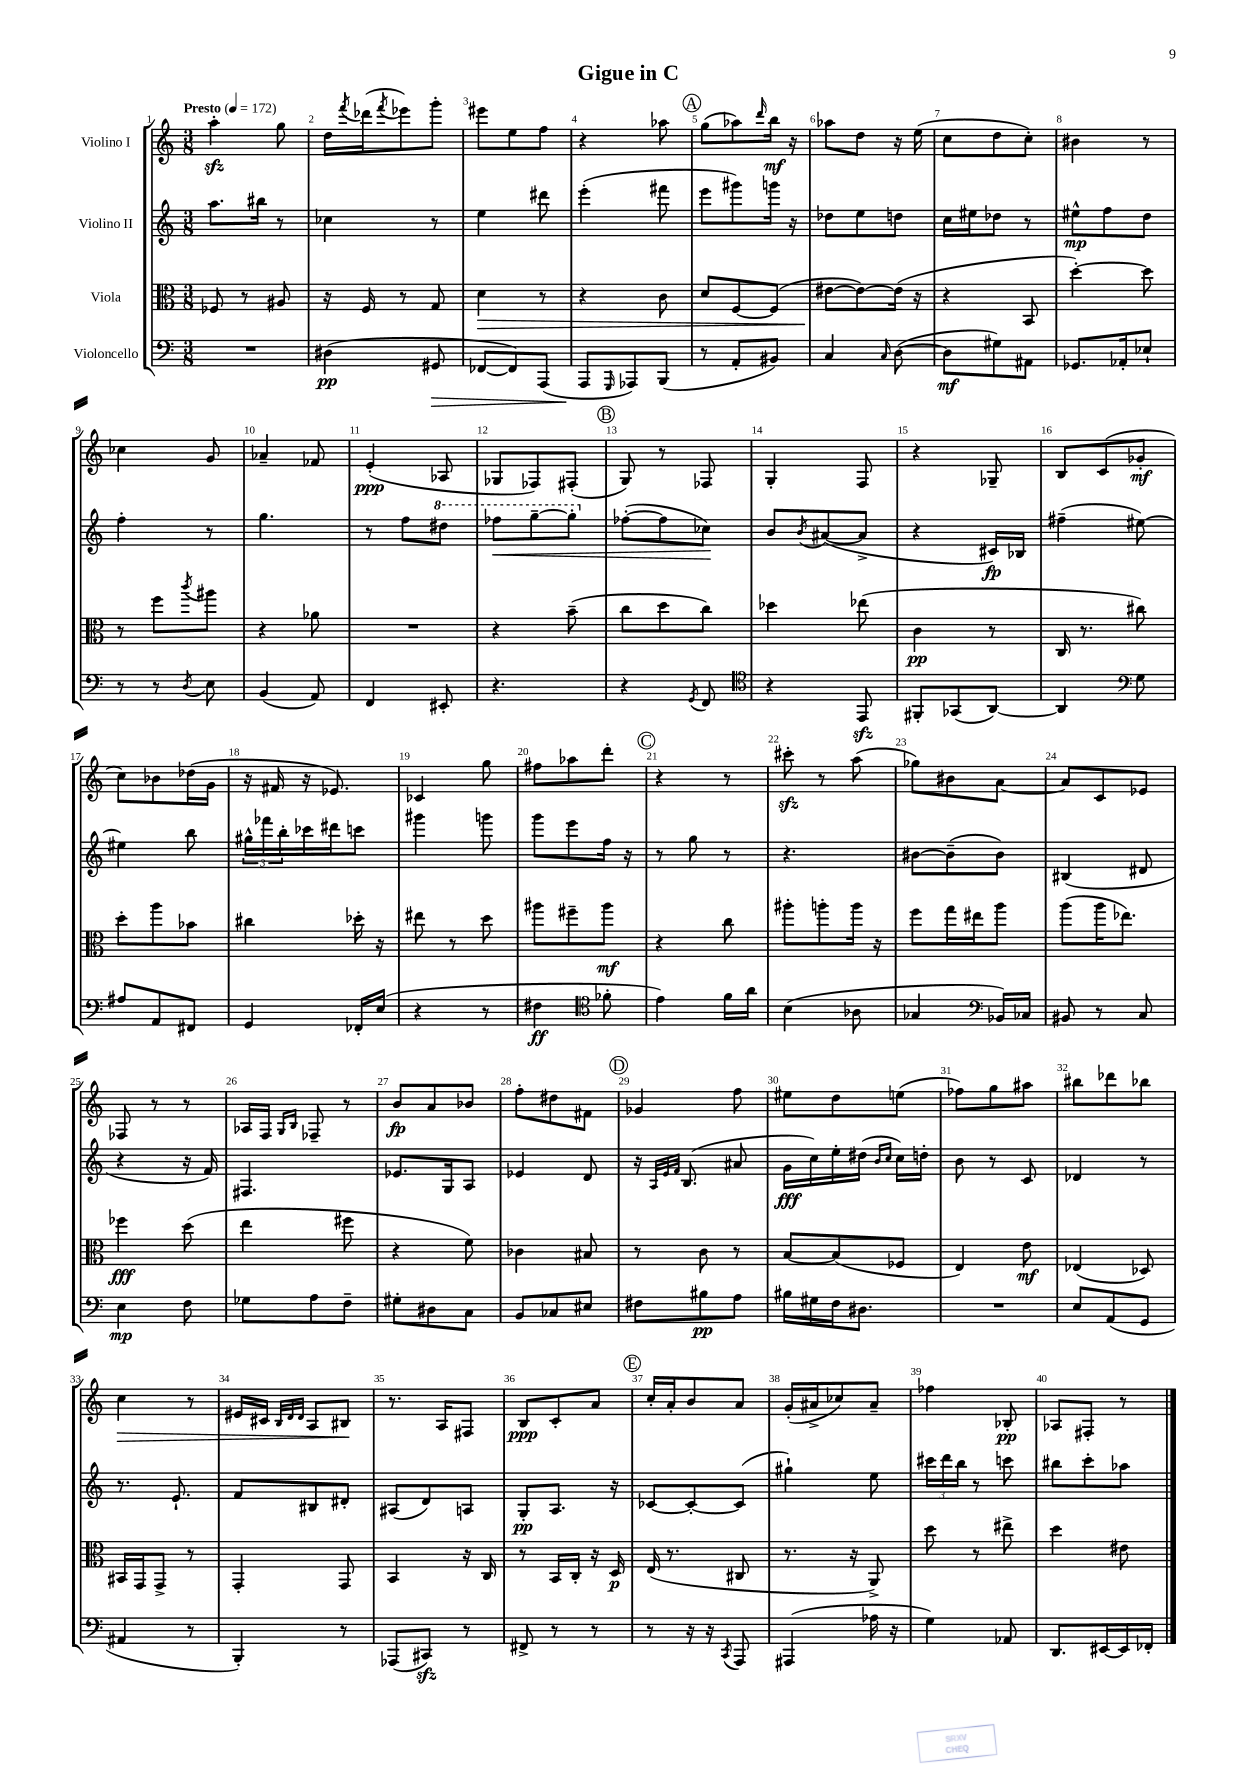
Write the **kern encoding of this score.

**kern	**dynam	**kern	**dynam	**kern	**dynam	**kern	**dynam
*part4	*part4	*part3	*part3	*part2	*part2	*part1	*part1
*staff4	*staff4	*staff3	*staff3	*staff2	*staff2	*staff1	*staff1
*I"Violoncello	*	*I"Viola	*	*I"Violino II	*	*I"Violino I	*
*clefF4	*	*clefC3	*	*clefG2	*	*clefG2	*
*k[]	*	*k[]	*	*k[]	*	*k[]	*
*M3/8	*	*M3/8	*	*M3/8	*	*M3/8	*
*MM172	*	*MM172	*	*MM172	*	*MM172	*
=1	=1	=1	=1	=1	=1	=1	=1
!	!	!	!	!	!	!LO:TX:a:B:t=Presto	!
4.r	.	8F-X/	.	8.aa\L	.	4aazz'\	.
.	.	8r	.	.	.	.	.
.	.	.	.	16bb#X\Jk	.	.	.
.	.	8A#X/	.	8r	.	8gg\	.
=2	=2	=2	=2	=2	=2	=2	=2
(4D#X\	pp	16r	.	4cc-X\	.	16dd\LL	.
.	.	.	.	.	.	8qfff/	.
.	.	16F/	.	.	.	(16ddd-X\J	.
.	.	.	.	.	.	8qfff/	.
.	.	8r	.	.	.	8eee-X\)	.
!	!LO:HP:b	!	!	!	!	!	!
8GG#X/	>	8G/	.	8r	.	8ggg'\J	.
=3	=3	=3	=3	=3	=3	=3	=3
!	!	!	!LO:HP:b	!	!	!	!
[8FF-X/L	.	4d\	>	4ee\	.	8eee#X\L	.
8FF-/])	.	.	.	.	.	8ee\	.
(8AAA/J	.	8r	.	8ddd#X\	.	8ff\J	.
=4	=4	=4	=4	=4	=4	=4	=4
8AAA/L	.	4r	.	(4eee'\	.	4r	.
16qqGGG/	.	.	.	.	.	.	.
8AAA-X/)	]	.	.	.	.	.	.
(8BBB/J	.	8c\	.	8fff#X\	.	8aa-X\	.
!!LO:REH:place=s1:t=A
=5	=5	=5	=5	=5	=5	=5	=5
8r	.	8d/L	.	8eee\L	.	(8gg\L	.
8AA'/L	.	[8F/	.	8ggg#X\)	.	8aa-X\)	.
.	.	.	.	.	.	16qqddd/	.
8BB#X/J)	.	(8F/J]	.	16gggn\Jk	.	16bb\Jk	mf
.	.	.	.	16r	.	16r	.
=6	=6	=6	=6	=6	=6	=6	=6
4C/	.	[8e#X\L	.	8dd-X\L	.	8aa-X\L	.
.	.	8e#\_)	]	8ee\	.	8dd\J	.
16qqC/	.	.	.	.	.	.	.
([8D\	.	(16e#\Jk]	.	8ddn\J	.	16r	.
.	.	16r	.	.	.	(16ee\	.
=7	=7	=7	=7	=7	=7	=7	=7
8D\L]	mf	4r	.	16cc\LL	.	8cc\L	.
.	.	.	.	16ee#X\J	.	.	.
8G#X\)	.	.	.	8dd-X\J	.	8dd\	.
8AA#X\J	.	8BB/	.	8r	.	8cc'\J)	.
=8	=8	=8	=8	=8	=8	=8	=8
8.GG-X/L	.	[4dd'\)	.	8ee#X^^\L	mp	4b#X\	.
.	.	.	.	8ff\	.	.	.
16AA-X'/k	.	.	.	.	.	.	.
8E-X`/J	.	8dd\]	.	8dd\J	.	8r	.
!!LO:LB:g=z
=9	=9	=9	=9	=9	=9	=9	=9
8r	.	8r	.	4ff'\	.	4cc-X\	.
8r	.	8ff\L	.	.	.	.	.
8qD/	.	8qccc/	.	.	.	.	.
8E\	.	8aa#X\J	.	8r	.	8g/	.
=10	=10	=10	=10	=10	=10	=10	=10
(4BB/	.	4r	.	4.gg\	.	4a-X~/	.
8AA/)	.	8a-X\	.	.	.	8f-X/	.
=11	=11	=11	=11	=11	=11	=11	=11
4FF/	.	4.r	.	8r	.	(4e'/	ppp
.	.	.	.	8ff\L	.	.	.
*	*	*	*	*8va	*	*	*
8EE#X'/	.	.	.	8ddd#X\J	.	8A-X/	.
=12	=12	=12	=12	=12	=12	=12	=12
!	!	!	!	!	!LO:HP:b	!	!
4.r	.	4r	.	8fff-X\L	<	8G-X/L	.
.	.	.	.	[8ggg~\	.	8F-X/)	.
.	.	(8b~\	.	8ggg'\J]	.	(8F#X'/J	.
!!LO:REH:place=s1:t=B
=13	=13	=13	=13	=13	=13	=13	=13
*	*	*	*	*X8va	*	*	*
4r	.	8cc\L	.	([8ff-X'\L	.	8G/)	.
.	.	8dd\	.	8ff-\]	.	8r	.
8qGG/	.	.	.	.	.	.	.
8FF/	.	8cc\J)	.	8cc-X\J)	.	8F-X/	.
.	.	.	.	.	[	.	.
=14	=14	=14	=14	=14	=14	=14	=14
*clefC4	*	*	*	*	*	*	*
4r	.	4dd-X\	.	8b/L	.	4G'/	.
.	.	.	.	8qb/	.	.	.
.	.	.	.	([8a#X/	.	.	.
8EEzz/	.	(8ee-X\	.	8a#^/J]	.	8F/	.
=15	=15	=15	=15	=15	=15	=15	=15
8FF#X'/L	.	4c\	pp	4r	.	4r	.
(8GG-X/	.	.	.	.	.	.	.
[8AA/J)	.	8r	.	16c#X/LL)	fp	8G-X~/	.
.	.	.	.	16B-X/JJ	.	.	.
=16	=16	=16	=16	=16	=16	=16	=16
4AA/]	.	16C/	.	(4ff#X~\	.	8B/L	.
.	.	8.r	.	.	.	.	.
.	.	.	.	.	.	(8c/	.
*clefF4	*	*	*	*	*	*	*
8G\	.	8cc#X\)	.	[8ee#X\)	.	8g-X'/J	mf
!!LO:LB:g=z
=17	=17	=17	=17	=17	=17	=17	=17
8A#X/L	.	8dd'\L	.	4ee#X\]	.	8cc\L)	.
8AA/	.	8aa\	.	.	.	8b-X\	.
8FF#X/J	.	8b-X\J	.	8bb\	.	(16dd-X\L	.
.	.	.	.	.	.	16g\JJ	.
=18	=18	=18	=18	=18	=18	=18	=18
4GG/	.	4cc#X\	.	24gg#X^^\LL	.	16r	.
.	.	.	.	24fff-X\	.	.	.
.	.	.	.	.	.	16f#X/	.
.	.	.	.	24bb'\	.	.	.
.	.	.	.	16ccc-X\	.	16r	.
.	.	.	.	16ddd#X\J	.	8.e-X/)	.
16FF-X'/LL	.	16dd-X'\	.	8cccn\J	.	.	.
(16E/JJ	.	16r	.	.	.	.	.
=19	=19	=19	=19	=19	=19	=19	=19
4r	.	8ee#X\	.	4ggg#X\	.	4c-X/	.
.	.	8r	.	.	.	.	.
8r	.	8dd\	.	8gggn\	.	8gg\	.
=20	=20	=20	=20	=20	=20	=20	=20
4F#X\	ff	8aa#X\L	.	8ggg\L	.	8ff#X\L	.
.	.	8ff#X~\	.	8eee\	.	8aa-X\	.
*clefC4	*	*	*	*	*	*	*
8f-X'\	.	8aa#\J	mf	16ff\Jk	.	8ddd'\J	.
.	.	.	.	16r	.	.	.
!!LO:REH:place=s1:t=C
=21	=21	=21	=21	=21	=21	=21	=21
4e\)	.	4r	.	8r	.	4r	.
.	.	.	.	8gg\	.	.	.
16f\LL	.	8cc\	.	8r	.	8r	.
16a\JJ	.	.	.	.	.	.	.
=22	=22	=22	=22	=22	=22	=22	=22
(4B\	.	8aa#X'\L	.	4.r	.	8ccc#Xzz'\	.
.	.	8aan'\	.	.	.	8r	.
8A-X\	.	16aa\Jk	.	.	.	(8aa\	.
.	.	16r	.	.	.	.	.
=23	=23	=23	=23	=23	=23	=23	=23
4G-X/	.	8ff\L	.	[8b#X\L	.	8gg-X\L)	.
.	.	16gg\L	.	(8b#~\]	.	8b#X\	.
.	.	16ee#X\J	.	.	.	.	.
*clefF4	*	*	*	*	*	*	*
16BB-X/LL)	.	8aa\J	.	8b#\J)	.	[8a\J	.
16C-X/JJ	.	.	.	.	.	.	.
=24	=24	=24	=24	=24	=24	=24	=24
8BB#X/	.	(8aa\L	.	(4B#X/	.	8a/L]	.
8r	.	16aa\K	.	.	.	8c/	.
.	.	8.ee-X\J)	.	.	.	.	.
8C/	.	.	.	8d#X/	.	8e-X/J	.
!!LO:LB:g=z
=25	=25	=25	=25	=25	=25	=25	=25
4E\	mp	4ff-X\	fff	4r	.	8F-X/	.
.	.	.	.	.	.	8r	.
8F\	.	(8dd\	.	16r	.	8r	.
.	.	.	.	16f/)	.	.	.
=26	=26	=26	=26	=26	=26	=26	=26
8G-X\L	.	4ee\	.	4.F#X/	.	16A-X/LL	.
.	.	.	.	.	.	16F/JJ	.
.	.	.	.	.	.	16qqG/LL	.
.	.	.	.	.	.	16qqB/JJ	.
8A\	.	.	.	.	.	8F-X~/	.
8F~\J	.	8ff#X\	.	.	.	8r	.
=27	=27	=27	=27	=27	=27	=27	=27
8G#X'\L	.	4r	.	8.e-X/L	.	8b/L	fp
8D#X\	.	.	.	.	.	8a/	.
.	.	.	.	16G/k	.	.	.
8C\J	.	8f\)	.	8A/J	.	8b-X/J	.
=28	=28	=28	=28	=28	=28	=28	=28
8BB/L	.	4c-X\	.	4e-X/	.	8ff'\L	.
8C-X/	.	.	.	.	.	8dd#X\	.
8E#X/J	.	8B#X/	.	8d/	.	8f#X\J	.
!!LO:REH:place=s1:t=D
=29	=29	=29	=29	=29	=29	=29	=29
8F#X\L	.	8r	.	16r	.	4g-X/	.
.	.	.	.	32qqA/LLL	.	.	.
.	.	.	.	32qqe/	.	.	.
.	.	.	.	32qqf/JJJ	.	.	.
.	.	.	.	(8.B/	.	.	.
8B#X\	pp	8c\	.	.	.	.	.
8A\J	.	8r	.	8a#X/	.	8ff\	.
=30	=30	=30	=30	=30	=30	=30	=30
16B#X\LL	.	[8B/L	.	16g\LL	fff	8ee#X\L	.
16G#X\	.	.	.	16cc\)	.	.	.
16F\J	.	(8B/]	.	16ee'\	.	8dd\	.
8.D#X\J	.	.	.	(16dd#X\JJ	.	.	.
.	.	.	.	16qqb/LL	.	.	.
.	.	.	.	16qqcc/JJ	.	.	.
.	.	8F-X/J	.	16cc\LL)	.	(8een\J	.
.	.	.	.	16ddn'\JJ	.	.	.
=31	=31	=31	=31	=31	=31	=31	=31
4.r	.	4E/)	.	8b\	.	8ff-X\L)	.
.	.	.	.	8r	.	8gg\	.
.	.	8e\	mf	8c/	.	8aa#X\J	.
=32	=32	=32	=32	=32	=32	=32	=32
8E/L	.	(4E-X/	.	4d-X/	.	8bb#X\L	.
(8AA/	.	.	.	.	.	8ddd-X\	.
8GG/J	.	8D-X/)	.	8r	.	8bb-X\J	.
!!LO:LB:g=z
=33	=33	=33	=33	=33	=33	=33	=33
!	!	!	!	!	!	!	!LO:HP:b
4AA#X/	.	16BB#X/LL	.	8.r	.	4cc\	>
.	.	16GG/J	.	.	.	.	.
.	.	8GG^/J	.	.	.	.	.
.	.	.	.	8.e`/	.	.	.
8r	.	8r	.	.	.	8r	.
=34	=34	=34	=34	=34	=34	=34	=34
4BBB'/)	.	4GG'/	.	8f/L	.	16e#X/LL	.
.	.	.	.	.	.	16c#X/JJ	.
.	.	.	.	.	.	32qqB/LLL	.
.	.	.	.	.	.	32qqd/	.
.	.	.	.	.	.	32qqd/JJJ	.
.	.	.	.	8B#X/	.	8A/L	.
8r	.	8GG/	.	8d#X'/J	.	8B#X/J	.
.	.	.	.	.	.	.	]
=35	=35	=35	=35	=35	=35	=35	=35
(8AAA-X/L	.	4BB/	.	(8A#X/L	.	8.r	.
8CC#Xzz/J)	.	.	.	8d/)	.	.	.
.	.	.	.	.	.	16A/KL	.
8r	.	16r	.	8An/J	.	8F#X/J	.
.	.	16C/	.	.	.	.	.
=36	=36	=36	=36	=36	=36	=36	=36
8FF#X^/	.	8r	.	8G'/L	pp	8B/L	ppp
8r	.	16BB/LL	.	8.A/J	.	8c'/	.
.	.	16C'/JJ	.	.	.	.	.
8r	.	16r	.	.	.	8a/J	.
.	.	16D/	p	16r	.	.	.
!!LO:REH:place=s1:t=E
=37	=37	=37	=37	=37	=37	=37	=37
8r	.	(16E/	.	[8c-X/L	.	16cc'/LL	.
.	.	8.r	.	.	.	16a'/J	.
16r	.	.	.	8c-'/_	.	8b/	.
16r	.	.	.	.	.	.	.
8qCC/	.	.	.	.	.	.	.
8AAA/	.	8C#X/	.	(8c-/J]	.	8a/J	.
=38	=38	=38	=38	=38	=38	=38	=38
(4AAA#X/	.	8.r	.	4gg#X`\)	.	(16g'/LL	.
.	.	.	.	.	.	16a#X^/J	.
.	.	.	.	.	.	8cc-X/)	.
.	.	16r	.	.	.	.	.
16A-X\	.	8AA^/)	.	8ee\	.	8a#~/J	.
16r	.	.	.	.	.	.	.
=39	=39	=39	=39	=39	=39	=39	=39
4G\)	.	8dd\	.	24ccc#X\LL	.	4ff-X\	.
.	.	.	.	24ddd\	.	.	.
.	.	.	.	24bb\JJ	.	.	.
.	.	8r	.	8r	.	.	.
8AA-X/	.	8ee#X^\	.	8cccn\	.	8B-X'/	pp
=40	=40	=40	=40	=40	=40	=40	=40
8.DD/L	.	4dd\	.	8bb#X\L	.	8A-X/L	.
.	.	.	.	8ccc'\	.	8F#X'/J	.
[16EE#X/L	.	.	.	.	.	.	.
16EE#/]	.	8e#X\	.	8aa-X\J	.	8r	.
16FF-X'/JJ	.	.	.	.	.	.	.
==	==	==	==	==	==	==	==
*-	*-	*-	*-	*-	*-	*-	*-
